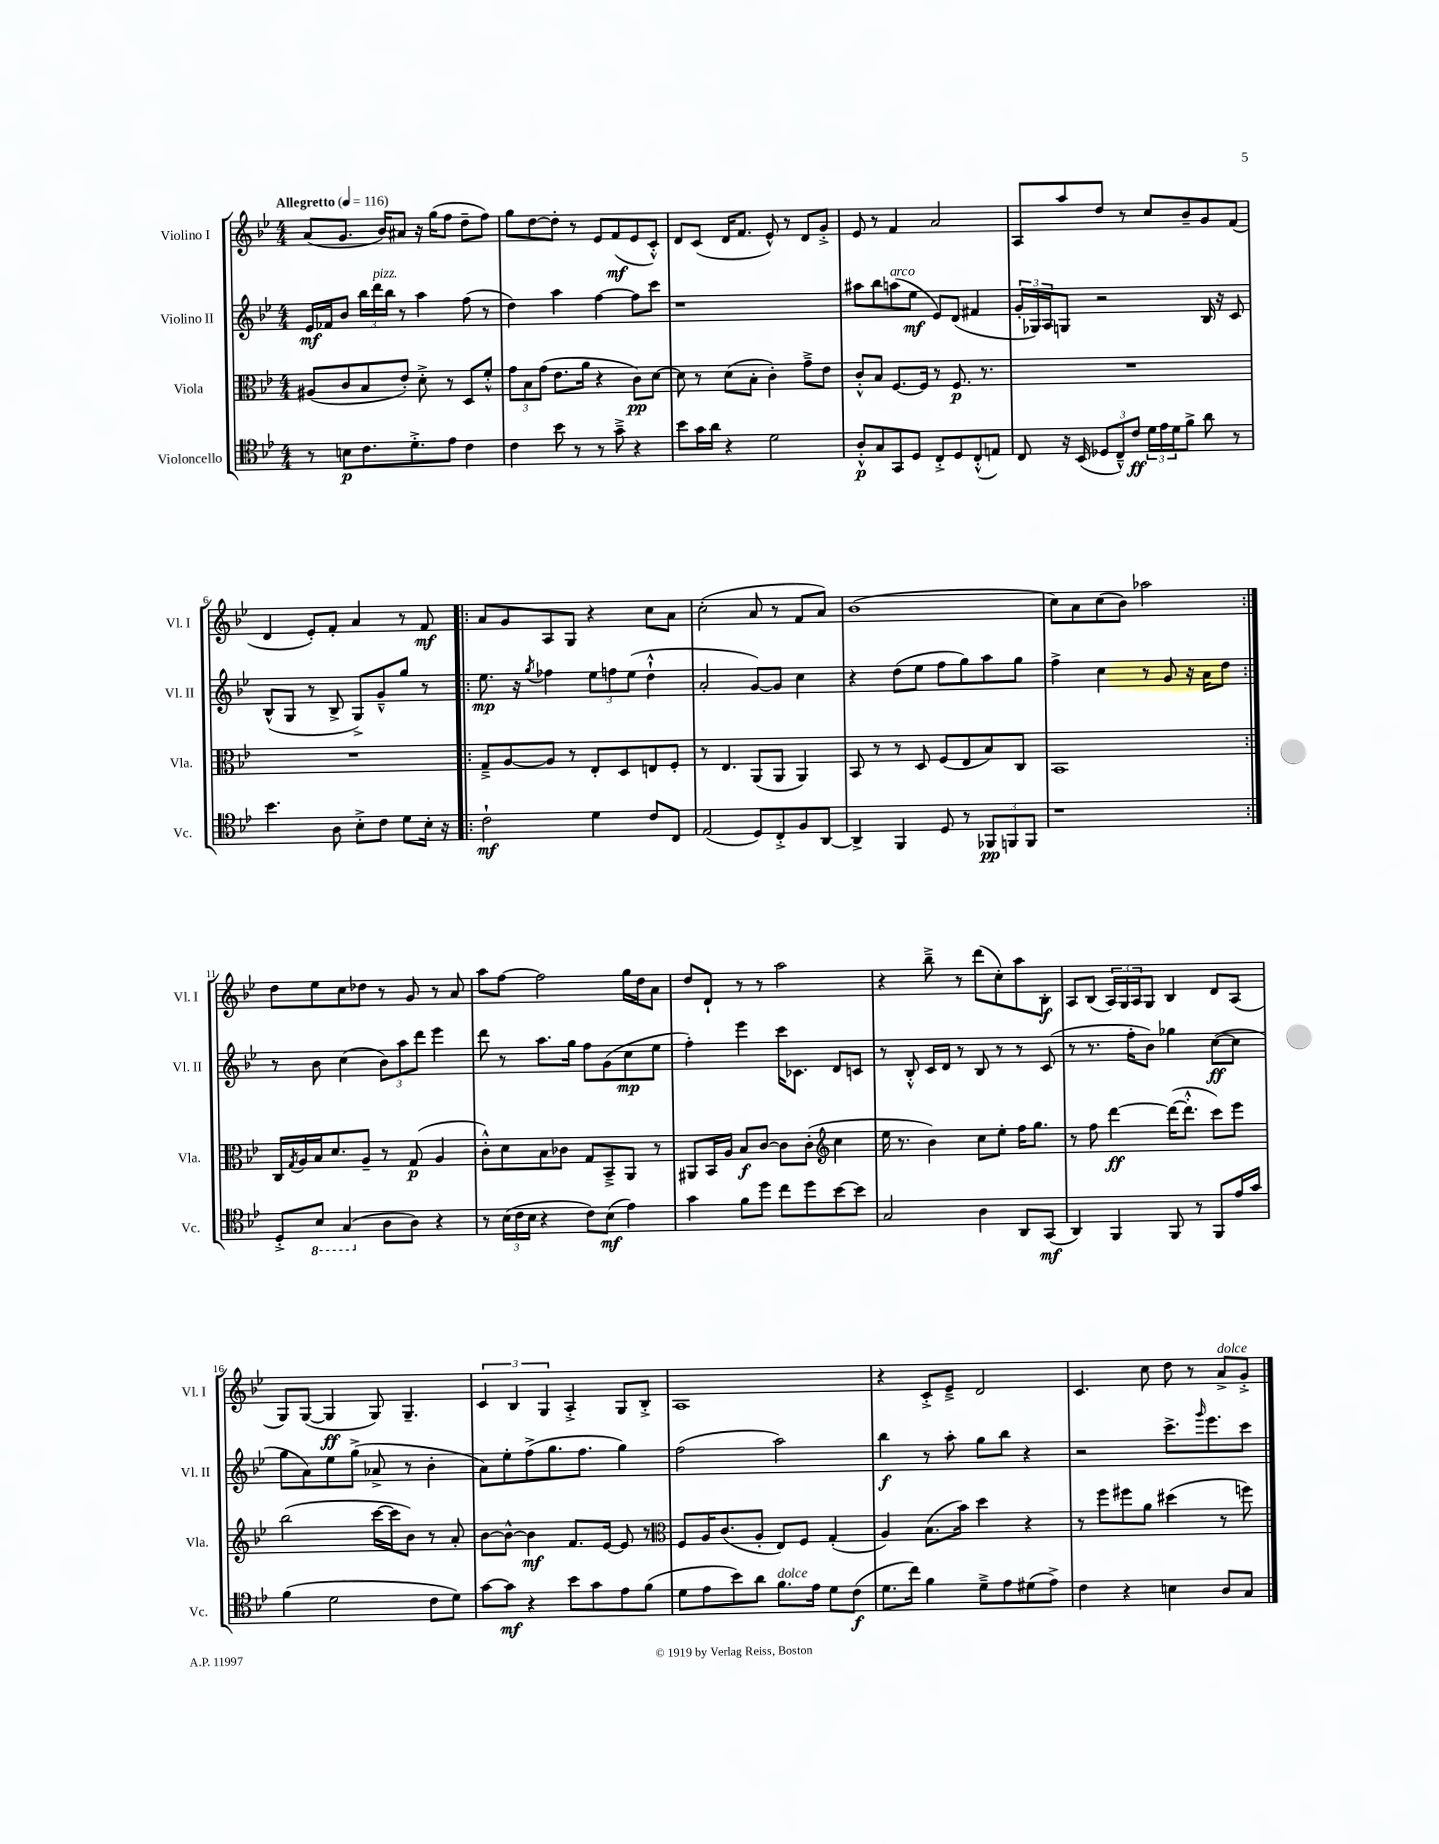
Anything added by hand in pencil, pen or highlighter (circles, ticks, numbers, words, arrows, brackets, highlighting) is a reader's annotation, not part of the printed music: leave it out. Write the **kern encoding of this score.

**kern	**dynam	**kern	**dynam	**kern	**dynam	**kern	**dynam
*part4	*part4	*part3	*part3	*part2	*part2	*part1	*part1
*staff4	*staff4	*staff3	*staff3	*staff2	*staff2	*staff1	*staff1
*I"Violoncello	*	*I"Viola	*	*I"Violino II	*	*I"Violino I	*
*I'Vc.	*	*I'Vla.	*	*I'Vl. II	*	*I'Vl. I	*
*clefC4	*	*clefC3	*	*clefG2	*	*clefG2	*
*k[b-e-]	*	*k[b-e-]	*	*k[b-e-]	*	*k[b-e-]	*
*M4/4	*	*M4/4	*	*M4/4	*	*M4/4	*
*MM116	*	*MM116	*	*MM116	*	*MM116	*
=1	=1	=1	=1	=1	=1	=1	=1
!	!	!	!	!	!	!LO:TX:a:B:t=Allegretto	!
8r	.	(8A#X/L	.	16e-/LL	mf	(8a/L	.
.	.	.	.	16f-X/J	.	.	.
8Bn\L	p	8c/	.	8b-/J	.	8.g/J	.
8.c\	.	8B-/	.	24bb-\LL	.	.	.
!	!	!	!	!LO:TX:a:i:t=pizz.	!	!	!
.	.	.	.	24ddd\	.	.	.
.	.	.	.	.	.	16b-/KL)	.
.	.	.	.	24bb-\JJ	.	.	.
.	.	8e-'/J)	.	8r	.	8a#X/J	.
8.d'^\	.	.	.	.	.	.	.
.	.	8d'^\	.	4aa\	.	16r	.
.	.	.	.	.	.	(16gg\KL	.
8e-\J	.	8r	.	.	.	8ff\J	.
4c\	.	8D/L	.	(8ff\	.	8dd~\L	.
.	.	8f'^^/J	.	8r	.	8ff\J)	.
=2	=2	=2	=2	=2	=2	=2	=2
4c\	.	12g\L	.	4dd\)	.	8gg\L	.
.	.	12B-\	.	.	.	.	.
.	.	.	.	.	.	[8dd\	.
.	.	(12g\J	.	.	.	.	.
8b-\	.	8.e-\L	.	4aa\	.	8dd'\J]	.
8r	.	.	.	.	.	8r	.
.	.	16a\Jk	.	.	.	.	.
8r	.	4r	.	[4ff\	.	8e-/L	.
8g~^\	.	.	.	.	.	(8f/	mf
4r	.	8c\L)	pp	8ff\L]	.	8e-/	.
.	.	[8d\J	.	8ccc\J	.	8c'^^/J)	.
=3	=3	=3	=3	=3	=3	=3	=3
8b-\L	.	8d\]	.	1r	.	8d/L	.
16g\L	.	8r	.	.	.	(8c/J	.
16a\JJ	.	.	.	.	.	.	.
4r	.	(8d\L	.	.	.	16d/KL	.
.	.	.	.	.	.	8.f/J	.
.	.	8B-'\J	.	.	.	.	.
2d\	.	4c'\)	.	.	.	8e-^^/)	.
.	.	.	.	.	.	8r	.
.	.	8g~^\L	.	.	.	8d/L	.
.	.	8e-\J	.	.	.	8g'^/J	.
=4	=4	=4	=4	=4	=4	=4	=4
8A'^^/L	p	8c'^^/L	.	8aa#X\L	.	8e-/	.
8G/	.	8B-/J	.	8bb-\	.	8r	.
!	!	!	!	!LO:TX:a:i:t=arco	!	!	!
8GG/	.	[8.F/L	.	(8aan\	.	4f/	.
8D/J	.	.	.	8ee-\J	mf	.	.
.	.	16F/Jk]	.	.	.	.	.
8C'^/L	.	8r	.	8e-/L)	.	2a/	.
8D/	.	8.F/	p	(8d/J	.	.	.
(8C'^^/	.	.	.	4f#X/	.	.	.
.	.	8.r	.	.	.	.	.
8En/J)	.	.	.	.	.	.	.
=5	=5	=5	=5	=5	=5	=5	=5
8C/	.	1r	.	24g'/LL	.	8A/L	.
.	.	.	.	24G-X/)	.	.	.
.	.	.	.	24A/J	.	.	.
16r	.	.	.	8Gn/J	.	8aa/	.
(16BB-/	.	.	.	.	.	.	.
12D-X/L	.	.	.	2r	.	8dd/J	.
12C~^^/)	.	.	.	.	.	.	.
.	.	.	.	.	.	8r	.
12c/J	ff	.	.	.	.	.	.
24d\LL	.	.	.	.	.	8cc/L	.
24e-\	.	.	.	.	.	.	.
24d\J	.	.	.	.	.	.	.
8f^\J	.	.	.	.	.	8b-~/	.
8a\	.	.	.	16B-/	.	8g/	.
.	.	.	.	16r	.	.	.
8r	.	.	.	8c/	.	(8f/J	.
!!LO:LB:g=z
=6	=6	=6	=6	=6	=6	=6	=6
4.b-\	.	1r	.	(8B-^^/L	.	4d/	.
.	.	.	.	8G/J	.	.	.
.	.	.	.	8r	.	8e-'/L)	.
8A\	.	.	.	8B-^/	.	8f'/J	.
8B-'^\L	.	.	.	8G^/L)	.	4a/	.
8c\J	.	.	.	8g~^^/	.	.	.
8d\L	.	.	.	8gg/J	.	8r	.
16B-'\Jk	.	.	.	8r	.	8f/	mf
16r	.	.	.	.	.	.	.
=7!|:	=7!|:	=7!|:	=7!|:	=7!|:	=7!|:	=7!|:	=7!|:
2c`\	mf	8G~^/L	.	8.ee-\	mp	8a/L	.
.	.	[8A/	.	.	.	8g/	.
.	.	.	.	16r	.	.	.
.	.	.	.	8qgg/	.	.	.
.	.	8A/J]	.	4ff-X\	.	8A/	.
.	.	8r	.	.	.	8G/J	.
4d\	.	8E-'/L	.	12ee-\L	.	4r	.
.	.	.	.	12ffn\	.	.	.
.	.	8D/	.	.	.	.	.
.	.	.	.	(12ee-\J	.	.	.
8c/L	.	8En/	.	4dd`^^\	.	8cc\L	.
8C/J	.	8F'/J	.	.	.	8a\J	.
=8	=8	=8	=8	=8	=8	=8	=8
(2E-/	.	8r	.	2a'/	.	(2cc'\	.
.	.	4.E-/	.	.	.	.	.
8D/L)	.	(8AA/L	.	[8g/L)	.	8a/	.
8C'^/	.	8AA/J	.	8g/J]	.	8r	.
8F/	.	4AA/)	.	4cc\	.	8f/L	.
[8AA/J	.	.	.	.	.	8a/J)	.
=9	=9	=9	=9	=9	=9	=9	=9
4AA^/]	.	8BB-/	.	4r	.	(1b-	.
.	.	8r	.	.	.	.	.
4FF/	.	8r	.	(8dd\L	.	.	.
.	.	8D/	.	8ee-\J	.	.	.
8D/	.	(8F/L	.	8ff\L	.	.	.
8r	.	8E-/	.	8gg\)	.	.	.
12FF-X/L	pp	8B-/)	.	8aa\	.	.	.
12FFn/	.	.	.	.	.	.	.
.	.	8C/J	.	8gg\J	.	.	.
12FF/J	.	.	.	.	.	.	.
=10	=10	=10	=10	=10	=10	=10	=10
1r	.	1BB-	.	4ff^\	.	8cc\L)	.
.	.	.	.	.	.	8a\	.
.	.	.	.	4cc\	.	(8cc\	.
.	.	.	.	.	.	8b-\J)	.
.	.	.	.	8r	.	2aa-X\	.
.	.	.	.	8g/	.	.	.
.	.	.	.	16r	.	.	.
.	.	.	.	16a\KL	.	.	.
.	.	.	.	8dd\J	.	.	.
!!LO:LB:g=z
=11:|!	=11:|!	=11:|!	=11:|!	=11:|!	=11:|!	=11:|!	=11:|!
8D'^/L	.	16C/LL	.	8r	.	8dd\L	.
.	.	8qG/	.	.	.	.	.
.	.	16A/	.	.	.	.	.
*8ba	*	*	*	*	*	*	*
8BB-/J	.	16B-/J	.	8b-\	.	8ee-\	.
.	.	8.d/	.	.	.	.	.
(4GG/	.	.	.	(4cc\	.	8cc\	.
.	.	8A~/J	.	.	.	8dd-X\J	.
*X8ba	*	*	*	*	*	*	*
8A\L	.	8r	.	12b-\L)	.	8r	.
.	.	.	.	12aa\	.	.	.
8A\J)	.	(8G/	p	.	.	8g/	.
.	.	.	.	12ddd\J	.	.	.
4r	.	4A/	.	4eee-\	.	8r	.
.	.	.	.	.	.	8a/	.
=12	=12	=12	=12	=12	=12	=12	=12
8r	.	8c'^^\L)	.	8ddd\	.	8aa\L	.
(24B-\LL	.	8d\	.	8r	.	[8ff\J	.
24c\	.	.	.	.	.	.	.
24B-\JJ	.	.	.	.	.	.	.
4r	.	8B-\	.	8.aa\L	.	2ff\]	.
.	.	8c-X\J	.	.	.	.	.
.	.	.	.	16gg\Jk	.	.	.
8c\L)	.	8G/L	.	8ff\L	.	.	.
(8B-\J	mf	8BB-~^/	.	(8g\	.	.	.
4e-\)	.	8AA/J	.	8cc\	mp	16gg\LL	.
.	.	.	.	.	.	16dd\J	.
.	.	8r	.	8ee-\J	.	8a\J	.
=13	=13	=13	=13	=13	=13	=13	=13
4g\	.	8AA#X/L	.	4ff'\)	.	8dd/L	.
.	.	16BB-/L	.	.	.	8d`/J	.
.	.	16A/JJ	.	.	.	.	.
8f\L	.	8B-/L	f	4eee-\	.	8r	.
8dd\J	.	[8c/J	.	.	.	8r	.
8cc\L	.	8c\L]	.	16ccc\KL	.	2aa\	.
.	.	.	.	8.c-X\J	.	.	.
8dd\	.	(8c'\J	.	.	.	.	.
*	*	*clefG2	*	*	*	*	*
[8b-\	.	4cc\	.	8d/L	.	.	.
8b-\J]	.	.	.	8cn/J	.	.	.
=14	=14	=14	=14	=14	=14	=14	=14
2G/	.	16ee-\	.	8r	.	4r	.
.	.	8.r	.	.	.	.	.
.	.	.	.	8B-'^^/	.	.	.
.	.	4b-\)	.	16c/LL	.	8bb-~^\	.
.	.	.	.	16d/JJ	.	.	.
.	.	.	.	8r	.	8r	.
4A\	.	8cc\L	.	8B-/	.	(8ddd\L	.
.	.	8ee-'\J	.	8r	.	8cc'\)	.
8AA/L	.	16ff\KL	.	8r	.	8aa\	.
.	.	8.gg\J	.	.	.	.	.
(8GG/J	mf	.	.	(8c/	.	8B-'\J	f
=15	=15	=15	=15	=15	=15	=15	=15
4AA/)	.	8r	.	8r	.	8A/L	.
.	.	8ff\	.	8.r	.	(8B-/J	.
4FF/	.	[4ddd\	ff	.	.	24A/LL)	.
.	.	.	.	.	.	24G/	.
.	.	.	.	16ff'\KL	.	.	.
.	.	.	.	.	.	24A/J	.
.	.	.	.	8b-\J)	.	8G/J	.
8FF/	.	(16ddd\KL_	.	4gg-X\	.	4B-/	.
.	.	8.ddd'^^\J]	.	.	.	.	.
8r	.	.	.	.	.	.	.
8FF/L	.	8ccc\L)	.	([8cc\L	ff	8d/L	.
16e-/L	.	8eee-\J	.	8cc\J]	.	(8A/J	.
16g/JJ	.	.	.	.	.	.	.
!!LO:LB:g=z
=16	=16	=16	=16	=16	=16	=16	=16
(4f\	.	(2bb-\	.	8gg\L	.	8G/L)	.
.	.	.	.	8a\)	.	([8G/J	.
2d\	.	.	.	8ee-\	.	4G/]	ff
.	.	.	.	(8gg^\J	.	.	.
.	.	[16ccc\LL	.	8a-X^/	.	8G/)	.
.	.	16ccc\J]	.	.	.	.	.
.	.	8b-\J)	.	8r	.	4.G~/	.
8c\L	.	8r	.	4b-'\	.	.	.
8d\J)	.	8a'/	.	.	.	.	.
=17	=17	=17	=17	=17	=17	=17	=17
[8g\L	.	[8b-\L	.	8a\L)	.	6c/	.
8g\J]	mf	8b-^^\J_	.	8ee-'\	.	.	.
.	.	.	.	.	.	6B-/	.
4r	.	4b-\]	mf	(8ff^\	.	.	.
.	.	.	.	.	.	6G/	.
.	.	.	.	8.gg\	.	.	.
8b-\L	.	8.f/L	.	.	.	4A'^/	.
.	.	.	.	8.ff\J	.	.	.
8g\	.	.	.	.	.	.	.
.	.	[16e-/Jk	.	.	.	.	.
8e-\	.	8e-/]	.	4gg\)	.	8G/L	.
(8f\J	.	8r	.	.	.	8B-'^/J	.
=18	=18	=18	=18	=18	=18	=18	=18
*	*	*clefC3	*	*	*	*	*
8d\L	.	8F/L	.	(2ff\	.	1A	.
8e-\	.	16A/K	.	.	.	.	.
.	.	(8.c/	.	.	.	.	.
8b-\)	.	.	.	.	.	.	.
8a\J	.	8A'/J	.	.	.	.	.
!LO:TX:a:i:t=dolce	!	!	!	!	!	!	!
8.f\L	.	8E-/L)	.	2aa\)	.	.	.
.	.	8F/J	.	.	.	.	.
16e-\Jk	.	.	.	.	.	.	.
8d\L	.	(4G'/	.	.	.	.	.
(8c\J	f	.	.	.	.	.	.
=19	=19	=19	=19	=19	=19	=19	=19
8.d\L	.	4A/)	.	4bb-\	f	4r	.
16cc\Jk)	.	.	.	.	.	.	.
4f\	.	(8.B-\L	.	8r	.	8c'^/L	.
.	.	.	.	8aa'\	.	8e-~^/J	.
.	.	16b-\Jk)	.	.	.	.	.
8d~^\L	.	4dd\	.	8gg\L	.	2d/	.
8e-\	.	.	.	8bb-\J	.	.	.
(8d#X\	.	4r	.	4r	.	.	.
8e-^\J)	.	.	.	.	.	.	.
=20	=20	=20	=20	=20	=20	=20	=20
4c\	.	8r	.	2r	.	4.c/	.
.	.	8ff\L	.	.	.	.	.
4r	.	8ff#X\	.	.	.	.	.
.	.	8a\J	.	.	.	8cc\	.
4Bn\	.	(4dd#X\	.	8.ccc^\L	.	8dd\	.
.	.	.	.	.	.	8r	.
.	.	.	.	16qqggg/	.	.	.
.	.	.	.	8.eee-\	.	.	.
!	!	!	!	!	!	!LO:TX:a:i:t=dolce	!
8A/L	.	8r	.	.	.	8a^/L	.
8G/J	.	8ffn\)	.	8ccc\J	.	8g'^/J	.
==	==	==	==	==	==	==	==
*-	*-	*-	*-	*-	*-	*-	*-
